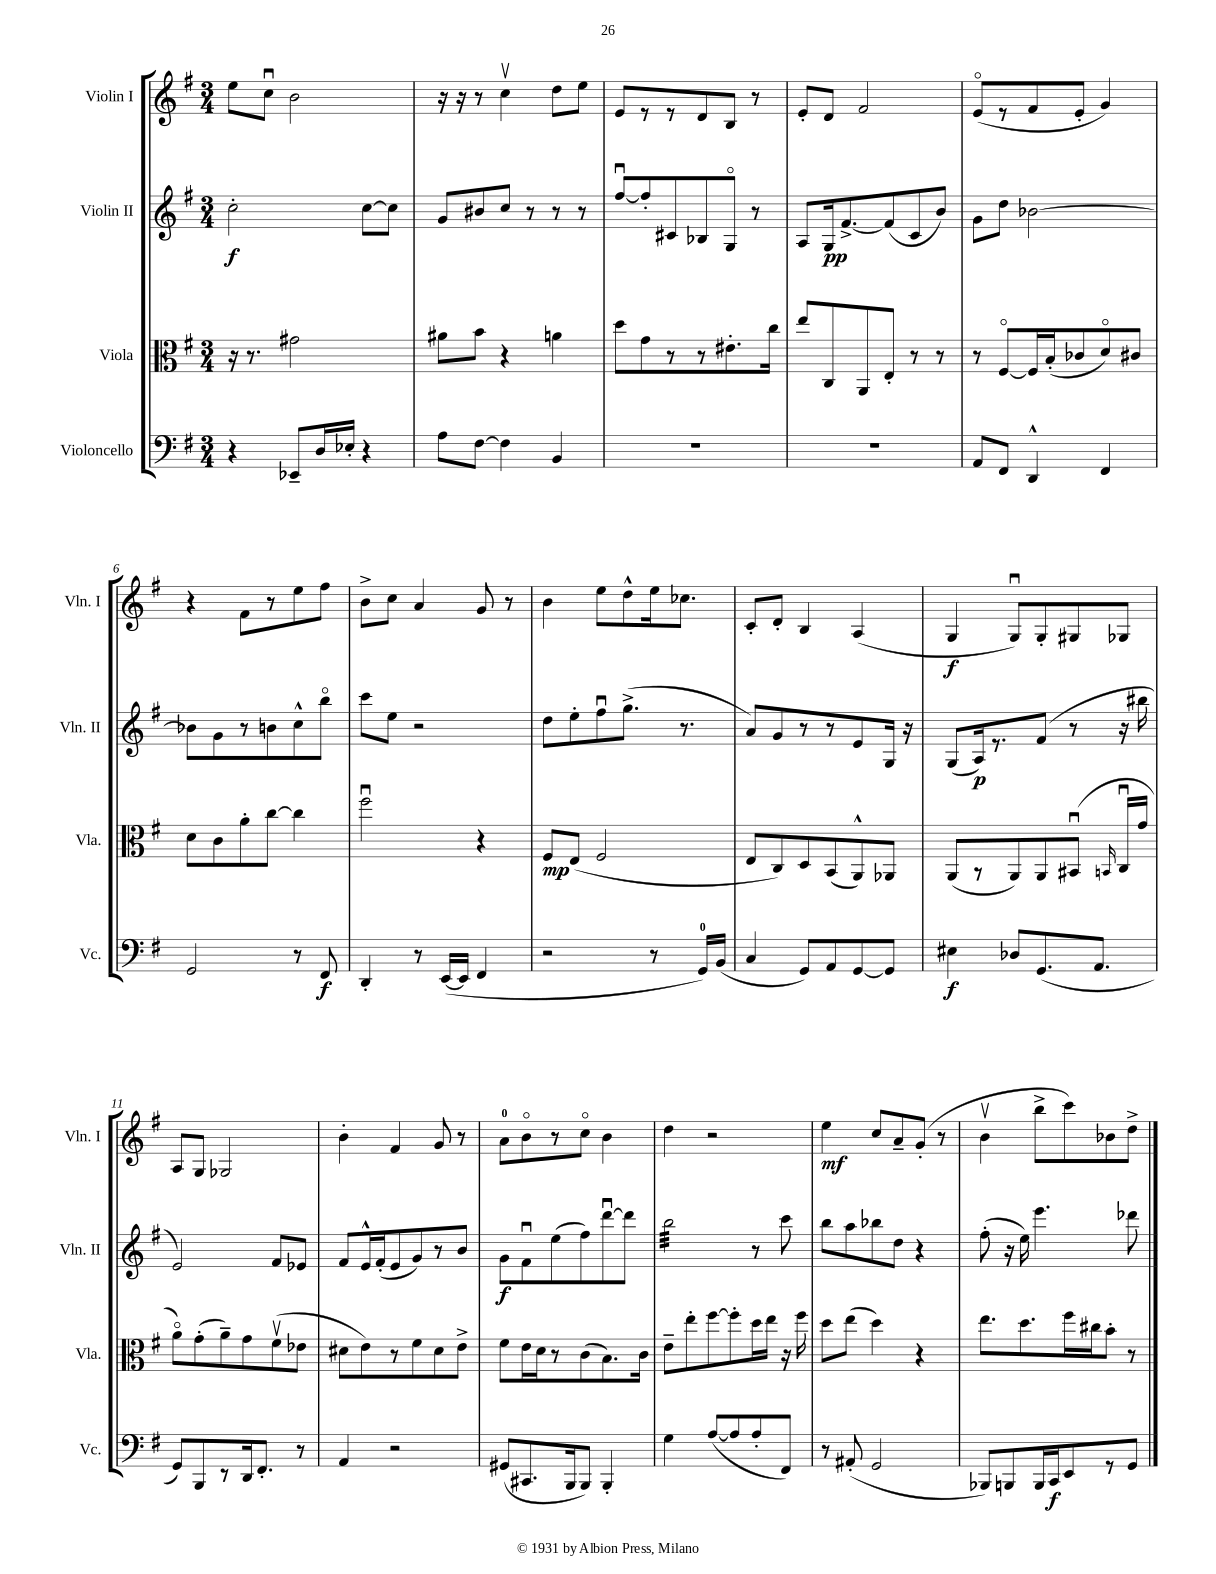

**kern	**dynam	**kern	**dynam	**kern	**dynam	**kern	**dynam
*part4	*part4	*part3	*part3	*part2	*part2	*part1	*part1
*staff4	*staff4	*staff3	*staff3	*staff2	*staff2	*staff1	*staff1
*I"Violoncello	*	*I"Viola	*	*I"Violin II	*	*I"Violin I	*
*I'Vc.	*	*I'Vla.	*	*I'Vln. II	*	*I'Vln. I	*
*clefF4	*	*clefC3	*	*clefG2	*	*clefG2	*
*k[f#]	*	*k[f#]	*	*k[f#]	*	*k[f#]	*
*M3/4	*	*M3/4	*	*M3/4	*	*M3/4	*
=1	=1	=1	=1	=1	=1	=1	=1
4r	.	16r	.	2cc'\	f	8ee\L	.
.	.	8.r	.	.	.	.	.
.	.	.	.	.	.	8ccu\J	.
8EE-X~/L	.	2g#X\	.	.	.	2b\	.
16D/L	.	.	.	.	.	.	.
16E-X'/JJ	.	.	.	.	.	.	.
4r	.	.	.	[8cc\L	.	.	.
.	.	.	.	8cc\J]	.	.	.
=2	=2	=2	=2	=2	=2	=2	=2
8A\L	.	8a#X\L	.	8g/L	.	16r	.
.	.	.	.	.	.	16r	.
[8F#\J	.	8b\J	.	8b#X/	.	8r	.
4F#\]	.	4r	.	8cc/J	.	4ccv\	.
.	.	.	.	8r	.	.	.
4BB/	.	4an\	.	8r	.	8dd\L	.
.	.	.	.	8r	.	8ee\J	.
=3	=3	=3	=3	=3	=3	=3	=3
2.r	.	8dd\L	.	[8ff#u/L	.	8e/L	.
.	.	8g\	.	8ff#'/]	.	8r	.
.	.	8r	.	8c#X/	.	8r	.
.	.	8r	.	8B-X/	.	8d/	.
.	.	8.e#X'\	.	8G/J	.	8B/J	.
.	.	.	.	8r	.	8r	.
.	.	16cc\Jk	.	.	.	.	.
=4	=4	=4	=4	=4	=4	=4	=4
2.r	.	8ee/L	.	8A/L	.	8e'/L	.
.	.	8C/	.	16G/k	pp	8d/J	.
.	.	.	.	[8.f#^/	.	.	.
.	.	8AA/	.	.	.	2f#/	.
.	.	8E'/J	.	(8f#/]	.	.	.
.	.	8r	.	8c/	.	.	.
.	.	8r	.	8b/J)	.	.	.
=5	=5	=5	=5	=5	=5	=5	=5
8AA/L	.	8r	.	8g\L	.	(8e/L	.
8FF#/J	.	[8F#/L	.	8dd\J	.	8r	.
4DD^^/	.	16F#/L]	.	[2b-X\	.	8f#/	.
.	.	(16B'/J	.	.	.	.	.
.	.	8c-X/	.	.	.	8e'/J	.
4FF#/	.	8d/)	.	.	.	4g/)	.
.	.	8c#X/J	.	.	.	.	.
!!LO:LB:g=z
=6	=6	=6	=6	=6	=6	=6	=6
2GG/	.	8d\L	.	8b-X\L]	.	4r	.
.	.	8c\	.	8g\	.	.	.
.	.	8a'\	.	8r	.	8f#\L	.
.	.	[8cc\J	.	8bn\	.	8r	.
8r	.	4cc\]	.	8cc^^\	.	8ee\	.
8FF#/	f	.	.	8bb\J	.	8ff#\J	.
=7	=7	=7	=7	=7	=7	=7	=7
4DD'/	.	2ff#u\	.	8ccc\L	.	8b^\L	.
.	.	.	.	8ee\J	.	8cc\J	.
8r	.	.	.	2r	.	4a/	.
([16EE/LL	.	.	.	.	.	.	.
16EE/JJ]	.	.	.	.	.	.	.
4FF#/	.	4r	.	.	.	8g/	.
.	.	.	.	.	.	8r	.
=8	=8	=8	=8	=8	=8	=8	=8
2r	.	8F#/L	mp	8dd\L	.	4b\	.
.	.	(8E/J	.	8ee'\	.	.	.
.	.	2F#/	.	8ff#u\	.	8ee\L	.
.	.	.	.	(8.gg^\J	.	8dd^^\	.
8r	.	.	.	.	.	16ee\k	.
.	.	.	.	8.r	.	8.cc-X\J	.
16GG/LL)	.	.	.	.	.	.	.
(16BB/JJ	.	.	.	.	.	.	.
=9	=9	=9	=9	=9	=9	=9	=9
4C/	.	8E/L	.	8a/L)	.	8c'/L	.
.	.	8C/)	.	8g/	.	8d'/J	.
8GG/L)	.	8D/	.	8r	.	4B/	.
8AA/	.	(8BB/	.	8r	.	.	.
[8GG/	.	8AA^^/)	.	8e/	.	(4A/	.
8GG/J]	.	8AA-X/J	.	16G/Jk	.	.	.
.	.	.	.	16r	.	.	.
=10	=10	=10	=10	=10	=10	=10	=10
4E#X\	f	(8AA/L	.	(8G/L	.	4G/	f
.	.	8r	.	16A/k)	p	.	.
.	.	.	.	8.r	.	.	.
8D-X/L	.	8AA/)	.	.	.	8Gu/L)	.
(8.GG/	.	8AA/	.	(8f#/J	.	8G'/	.
.	.	(8BB#Xu/J	.	8r	.	8G#X/	.
8.AA/J	.	.	.	.	.	.	.
.	.	16qqBBn/	.	.	.	.	.
.	.	16Cu/LL	.	16r	.	8G-X/J	.
.	.	16g/JJ	.	16bb#X\	.	.	.
!!LO:LB:g=z
=11	=11	=11	=11	=11	=11	=11	=11
8GG/L)	.	8a\L)	.	2e/)	.	8A/L	.
8BBB/	.	(8g'\	.	.	.	8G/J	.
8r	.	8a~\)	.	.	.	2G-X/	.
16DD/k	.	8g\	.	.	.	.	.
8.FF#'/J	.	.	.	.	.	.	.
.	.	(8f#v\	.	8f#/L	.	.	.
8r	.	8e-X\J	.	8e-X/J	.	.	.
=12	=12	=12	=12	=12	=12	=12	=12
4AA/	.	8d#X\L	.	8f#/L	.	4b'\	.
.	.	8e\)	.	16e^^/L	.	.	.
.	.	.	.	(16f#'/J	.	.	.
2r	.	8r	.	8e/	.	4f#/	.
.	.	8f#\	.	8g/)	.	.	.
.	.	8d#\	.	8r	.	8g/	.
.	.	8e^\J	.	8b/J	.	8r	.
=13	=13	=13	=13	=13	=13	=13	=13
(8GG#X/L	.	8f#\L	.	8g\L	f	8a\L	.
8.CC#X/	.	16e\L	.	8f#u\	.	8b\	.
.	.	16d\J	.	.	.	.	.
.	.	8r	.	(8ee\	.	8r	.
16BBB/k	.	.	.	.	.	.	.
8BBB/J)	.	(8c\	.	8ff#\)	.	8cc\J	.
4BBB'/	.	8.B\)	.	[8dddu\	.	4b\	.
.	.	.	.	8ddd\J]	.	.	.
.	.	16c\Jk	.	.	.	.	.
=14	=14	=14	=14	=14	=14	=14	=14
*	*	*	*	*tremolo	*	*	*
4G\	.	8e~\L	.	32bb\LLL	.	4dd\	.
.	.	.	.	32bb\	.	.	.
.	.	.	.	32bb\	.	.	.
.	.	.	.	32bb\	.	.	.
.	.	8ee'\	.	32bb\	.	.	.
.	.	.	.	32bb\	.	.	.
.	.	.	.	32bb\	.	.	.
.	.	.	.	32bb\	.	.	.
([8A/L	.	[8ff#\	.	32bb\	.	2r	.
.	.	.	.	32bb\	.	.	.
.	.	.	.	32bb\	.	.	.
.	.	.	.	32bb\	.	.	.
8A/]	.	8ff#'\]	.	32bb\	.	.	.
.	.	.	.	32bb\	.	.	.
.	.	.	.	32bb\	.	.	.
.	.	.	.	32bb\JJJ	.	.	.
*	*	*	*	*Xtremolo	*	*	*
8A'/	.	16dd\L	.	8r	.	.	.
.	.	16ee\JJ	.	.	.	.	.
8FF#/J)	.	16r	.	8ccc\	.	.	.
.	.	16ff#\	.	.	.	.	.
=15	=15	=15	=15	=15	=15	=15	=15
8r	.	8dd\L	.	8bb\L	.	4ee\	mf
(8AA#X'/	.	(8ee\J	.	8aa\	.	.	.
2GG/	.	4dd\)	.	8bb-X\	.	8cc/L	.
.	.	.	.	8dd\J	.	8a~/	.
.	.	4r	.	4r	.	(8g'/J	.
.	.	.	.	.	.	8r	.
=16	=16	=16	=16	=16	=16	=16	=16
8BBB-X/L)	.	8.ee\L	.	(8ff#'\	.	4bv\	.
8BBBn/	.	.	.	16r	.	.	.
.	.	8.dd\	.	16ee\)	.	.	.
16BBB/L	.	.	.	4.eee\	.	8bb^\L	.
16CC/J	f	.	.	.	.	.	.
8EE/	.	16ff#\L	.	.	.	8ccc\)	.
.	.	16cc#X\J	.	.	.	.	.
8r	.	8b'\J	.	.	.	8b-X\	.
8GG/J	.	8r	.	8ddd-X\	.	8dd^\J	.
==	==	==	==	==	==	==	==
*-	*-	*-	*-	*-	*-	*-	*-
